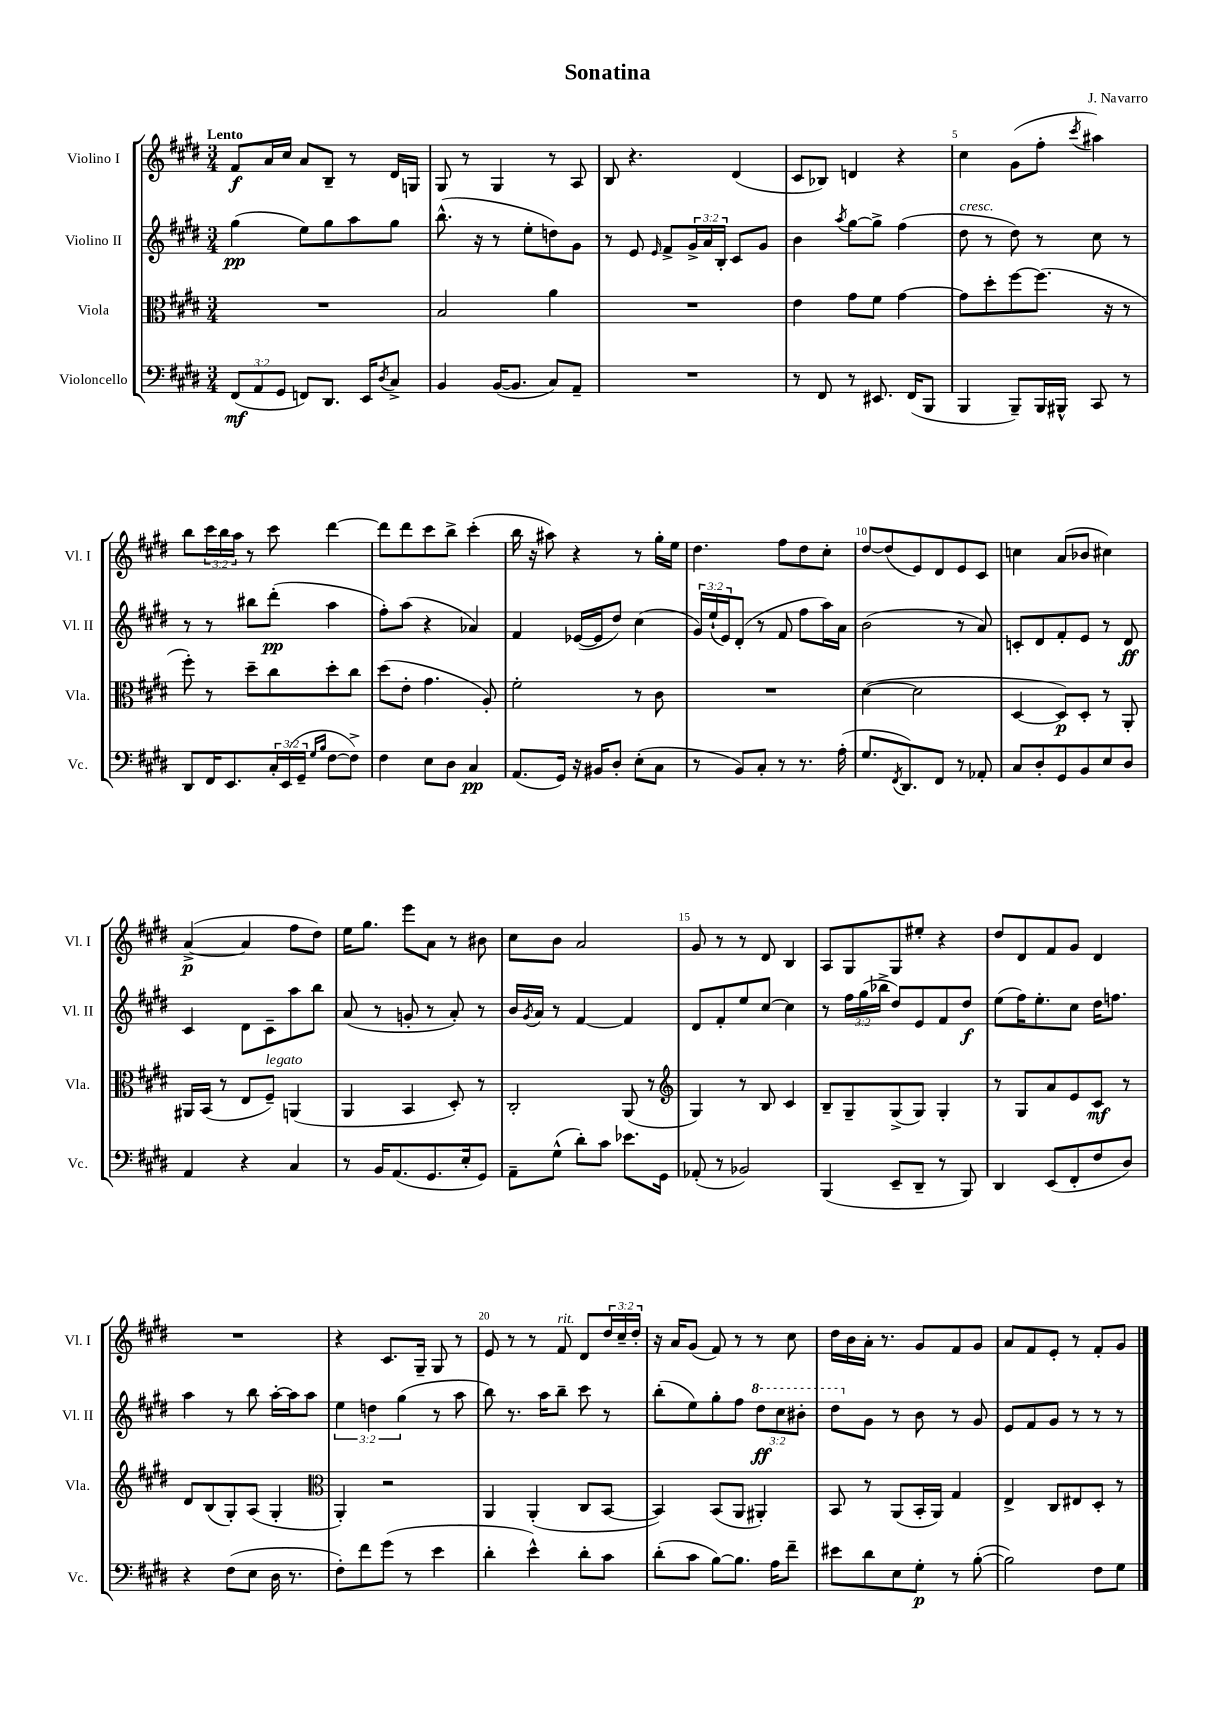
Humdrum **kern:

**kern	**kern	**kern	**kern
*staff4	*staff3	*staff2	*staff1
*clefF4	*clefC3	*clefG2	*clefG2
*k[f#c#g#d#]	*k[f#c#g#d#]	*k[f#c#g#d#]	*k[f#c#g#d#]
*M3/4	*M3/4	*M3/4	*M3/4
(12FF#	2.r	(4gg#	8f#
12AA	.	.	.
.	.	.	16a
12GG#	.	.	.
.	.	.	16cc#
8FF)	.	8ee)	8a
8.DD#	.	8gg#	8B~
.	.	8aa	8r
16EE	.	.	.
8qD#	.	.	.
8C#^	.	8gg#	16d#
.	.	.	16G
=	=	=	=
4BB	2B	(8.bb^^	8G#
.	.	.	8r
.	.	16r	.
([16BB	.	8r	4G#
8.BB]	.	.	.
.	.	8ee'	.
8C#)	4a	8dd)	8r
8AA~	.	8g#	8A
=	=	=	=
2.r	2.r	8r	8B
.	.	8e	4.r
.	.	16qqe	.
.	.	8f#^	.
.	.	24g#^	.
.	.	24a	.
.	.	24B'	.
.	.	8c#	(4d#
.	.	8g#	.
=	=	=	=
8r	4e	4b	8c#
8FF#	.	.	8B-)
.	.	8qaa	.
8r	8g#	[8gg#	4d
8.EE#	8f#	8gg#^]	.
.	[4g#	(4ff#	4r
(16FF#	.	.	.
8BBB	.	.	.
=	=	=	=
4BBB	8g#]	8dd#	4cc#
.	8dd#'	8r	.
8BBB~)	[8ff#	8dd#)	(8g#
16BBB	(8.ff#]	8r	8ff#'
16BBB#^^	.	.	.
.	.	.	8qccc#
8CC#	.	8cc#	4aa#)
.	16r	.	.
8r	8r	8r	.
=	=	=	=
8DD#	8ff#')	8r	8bb
16FF#	8r	8r	24ccc#
.	.	.	24bb
8.EE	.	.	.
.	.	.	24aa
.	8dd#~	8bb#	8r
24C#'	8cc#	(8ddd#'	8ccc#
(24EE	.	.	.
24GG#~	.	.	.
16qqG#	.	.	.
16qqB	.	.	.
[8F#	8dd#'	4aa	[4ddd#
8F#^])	8cc#	.	.
=	=	=	=
4F#	(8dd#	8ff#')	8ddd#]
.	8e'	(8aa	8ddd#
8E	4.g#	4r	8ccc#
8D#	.	.	8bb^
4C#	.	4a-)	(4ccc#'
.	8A')	.	.
=	=	=	=
(8.AA	2f#'	4f#	16bb
.	.	.	16r
.	.	.	8aa#)
16GG#)	.	.	.
16r	.	([16e-	4r
16BB#	.	16e-]	.
8D#'	.	8dd#)	.
(8E'	8r	(4cc#	8r
8C#	8c#	.	16gg#'
.	.	.	16ee
=	=	=	=
8r	2.r	24g#)	4.dd#
.	.	(24ee`	.
.	.	24e)	.
8BB)	.	(8d#'	.
8C#'	.	8r	.
8r	.	8f#	8ff#
8.r	.	8ff#	8dd#
.	.	16aa)	8cc#'
(16A'	.	16a	.
=	=	=	=
8.G#	([4d#	(2b	[8dd#
.	.	.	(8dd#]
8qFF#	.	.	.
8.DD#)	.	.	.
.	2d#]	.	8e)
8FF#	.	.	8d#
8r	.	8r	8e
8AA-'	.	8a)	8c#
=	=	=	=
8C#	[4D#	8c'	4cc
8D#'	.	8d#	.
8GG#	8D#])	8f#'	(8a
8BB	8D#'	8e	8b-
8E	8r	8r	4cc#)
8D#	8AA'	8d#	.
=	=	=	=
4AA	16AA#	4c#	([4a^
.	(16BB	.	.
.	8r	.	.
4r	8E	8d#	4a]
.	8F#~)	8c#~	.
4C#	(4AA	8aa	8ff#
.	.	8bb	8dd#)
=	=	=	=
8r	4AA	(8a	16ee
.	.	.	8.gg#
16BB	.	8r	.
(8.AA	.	.	.
.	4BB	8g'	8eee
8.GG#	.	8r	8a
.	8D#')	8a')	8r
16E'	.	.	.
8GG#)	8r	8r	8b#
=	=	=	=
8AA~	2C#'	16b	8cc#
.	.	8qg#	.
.	.	16a	.
(8G#^^	.	8r	8b
8d#')	.	[4f#	2a
8c#	.	.	.
8.e-	(8AA	4f#]	.
.	8r	.	.
16GG#	.	.	.
=	=	=	=
*	*clefG2	*	*
(8AA-'	4G#)	8d#	8g#
8r	.	8f#'	8r
2BB-)	8r	8ee	8r
.	8B	[8cc#	8d#
.	4c#	4cc#]	4B
=	=	=	=
(4BBB	8B~	8r	8A
.	8G#~	24ff#	8G#
.	.	(24gg#	.
.	.	24bb-^	.
8EE~	(8G#^	8dd#)	8G#
8DD#~	8G#)	8e	8ee#'
8r	4G#'	8f#	4r
8BBB)	.	8dd#	.
=	=	=	=
4DD#	8r	(8ee	8dd#
.	8G#	16ff#)	8d#
.	.	8.ee'	.
(8EE	8a	.	8f#
8FF#'	8e	8cc#	8g#
8F#	8c#	16dd#	4d#
.	.	8.ff	.
8D#)	8r	.	.
=	=	=	=
4r	8d#	4aa	2.r
.	(8B	.	.
(8F#	8G#')	8r	.
8E	(8A	8bb	.
16D#	4G#'	[16aa'	.
8.r	.	16aa]	.
.	.	8aa	.
=	=	=	=
*	*clefC3	*	*
8F#')	4AA')	6ee	4r
8f#	.	.	.
.	.	6dd	.
(8g#	2r	.	8.c#
.	.	(6gg#	.
8r	.	.	.
.	.	.	16G#~
4e	.	8r	8G#
.	.	8aa	8r
=	=	=	=
4d#'	4AA	8bb)	8e
.	.	8.r	8r
4e^^)	(4AA'	.	8r
.	.	16aa	.
.	.	8bb~	8f#
8d#'	8C#	8ccc#	8d#
8c#	[8BB	8r	24dd#
.	.	.	24cc#~
.	.	.	24dd#'
=	=	=	=
(8d#'	4BB])	(8bb'	16r
.	.	.	16a
8c#	.	8ee)	(8g#
[8B)	(8BB	8gg#'	8f#)
8.B]	8AA	8ff#	8r
.	4AA#')	12ddd#	8r
16A	.	.	.
.	.	12ccc#	.
8f#~	.	.	8cc#
.	.	12bb#'	.
=	=	=	=
8e#	8BB	8ddd#	16dd#
.	.	.	16b
8d#	8r	8g#	16a'
.	.	.	8.r
8E	(8AA	8r	.
8G#'	16BB'	8b	8g#
.	16AA)	.	.
8r	4G#	8r	8f#
([8B'	.	8g#	8g#
=	=	=	=
2B])	4E^	8e	8a
.	.	8f#	8f#
.	8C#	8g#	8e'
.	8E#	8r	8r
8F#	8D#'	8r	8f#'
8G#	8r	8r	8g#
==	==	==	==
*-	*-	*-	*-
